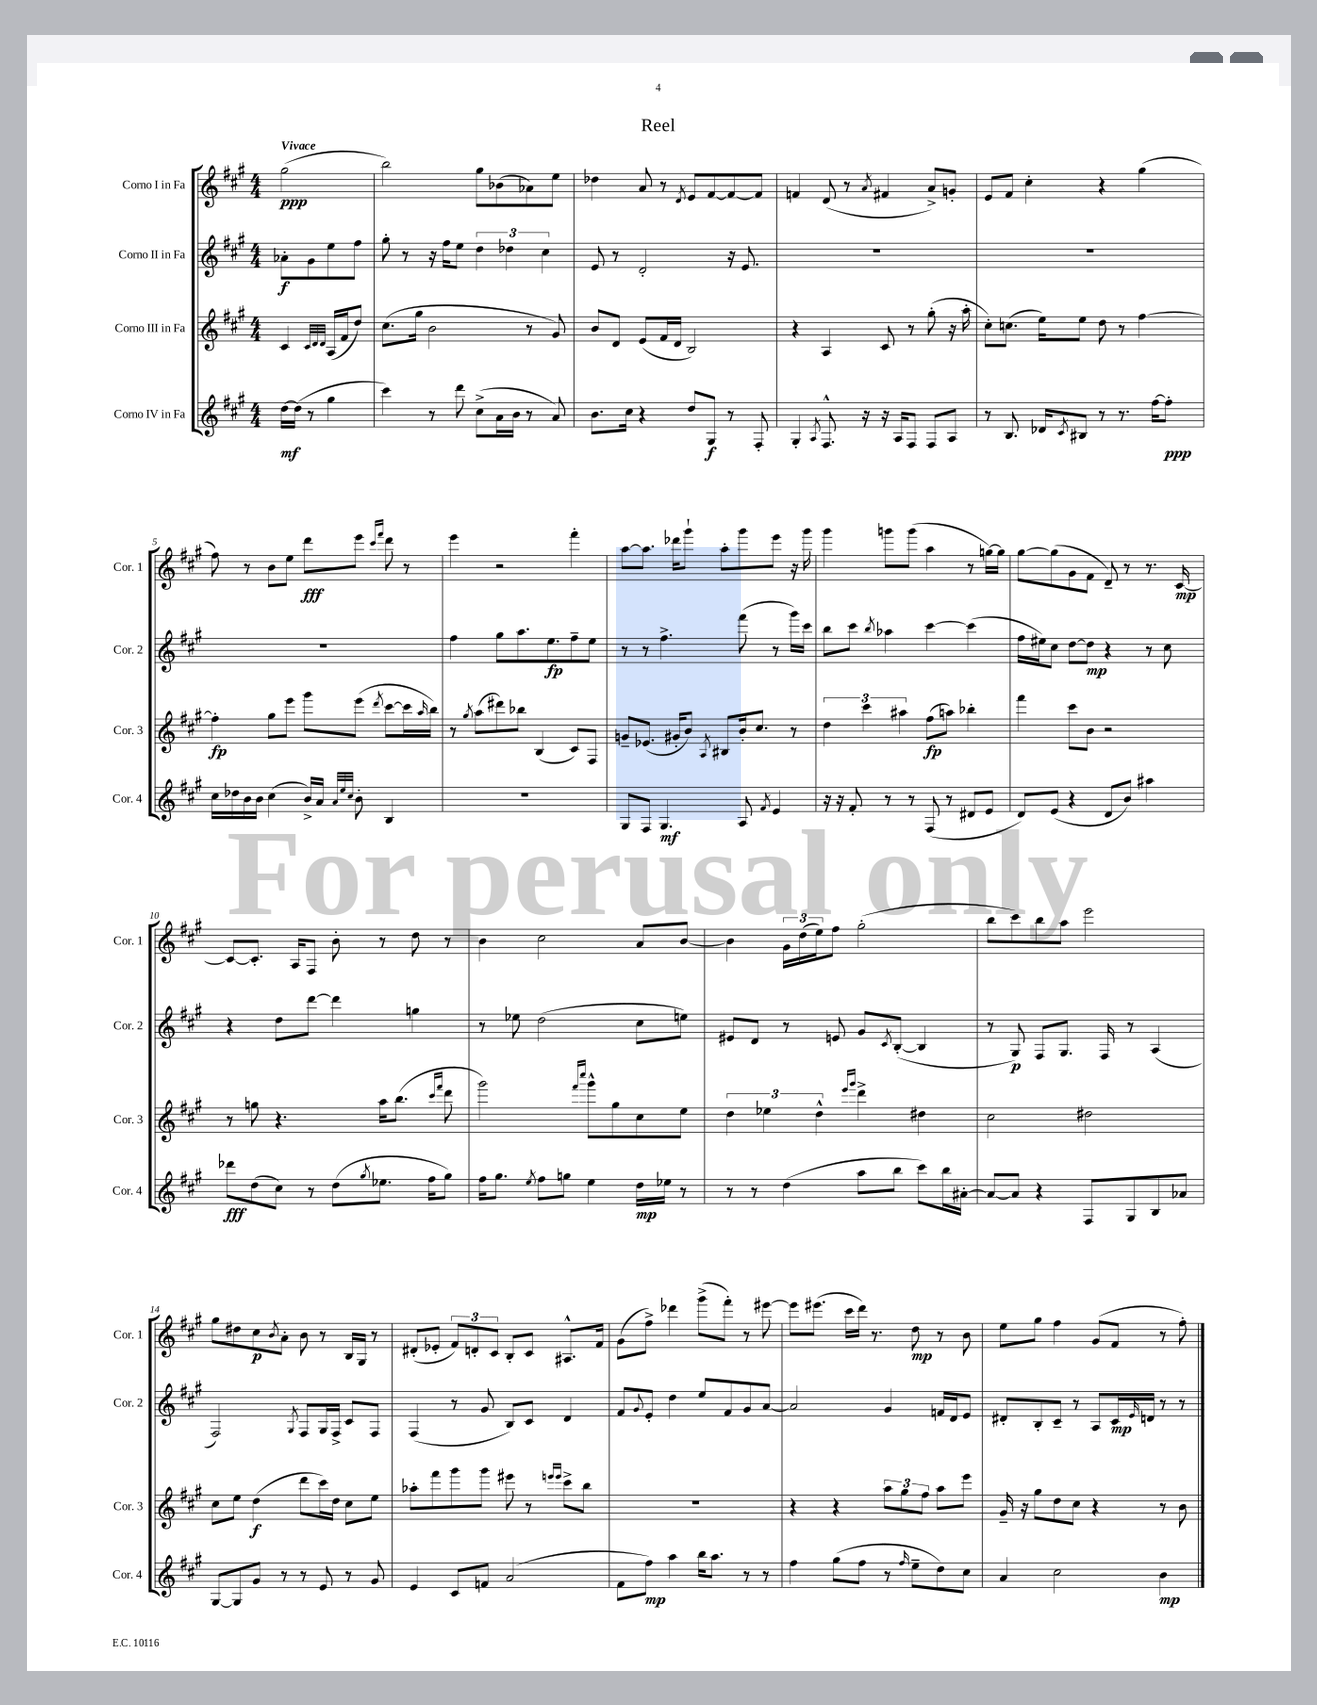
\header { title = "Reel" }
<<
\new StaffGroup <<
\new Staff = "s0" \with { instrumentName = "Corno I in Fa" shortInstrumentName = "Cor. 1" } {
    \clef treble \key a \major \numericTimeSignature \time 4/4 \partial 2 \tempo "Vivace"
    gis''2\ppp( |
    b''2) gis''8 bes'8( aes'8) e''8 |
    des''4 a'8 r8 \acciaccatura { d'8 } e'8 fis'8~ fis'8~ fis'8 |
    f'4 d'8( r8 \acciaccatura { a'8 } fis'4 a'8->) g'8-. |
    e'8 fis'8 cis''4-. r4 gis''4( |
    fis''8) r8 b'8 e''8 d'''8\fff e'''8 \grace { cis'''16 fis'''16 } d'''8 r8 |
    e'''4 r2 fis'''4-. |
    a''8~ a''8. des'''16 gis'''8-! a''8-. gis'''8 e'''8 r16 gis'''16 |
    gis'''4 g'''8 g'''8( a''4 r8 g''16~) g''16 |
    gis''8~ gis''8( gis'8 fis'8 d'8--) r8 r8. cis'16~\mp |
    cis'8~ cis'8.-. a16 fis8 b'8-. r8 d''8 r8 |
    b'4 cis''2 a'8 b'8~ |
    b'4 \tuplet 3/2 { gis'16 d''16( e''16) } fis''8 gis''2-.( |
    b''8 cis'''8) b''8 a''8 e'''2 |
    gis''8 dis''8 cis''8\p \acciaccatura { b'8 } a'8-. b'8 r8 b16 gis16 r8 |
    dis'8-.( ees'8-. \tuplet 3/2 { fis'8) d'8-. cis'8 } b8-. cis'8 ais8.-^ fis'16 |
    gis'8( fis''8->) des'''4 gis'''8->( fis'''8-.) r8 eis'''8~ |
    eis'''8 eis'''8.( cis'''16 d'''16) r8. d''8\mp r8 b'8 |
    e''8 gis''8 fis''4 gis'8( fis'8 r8 fis''8-.) \bar "|." |
}
\new Staff = "s1" \with { instrumentName = "Corno II in Fa" shortInstrumentName = "Cor. 2" } {
    \clef treble \key a \major \numericTimeSignature \time 4/4 \partial 2
    aes'8-.\f gis'8 e''8 fis''8 |
    gis''8-. r8 r16 fis''16 e''8 \tuplet 3/2 { d''4 des''4 cis''4 } |
    e'8 r8 d'2-. r16 e'8. |
    R1 |
    R1 |
    R1 |
    fis''4 gis''8 a''8. e''8.\fp fis''8-- e''8 |
    r8 r8 fis''4.-> fis'''8( r8 gis'''16) cis'''16 |
    b''8 cis'''8 \acciaccatura { b''8 } aes''4 cis'''4~ cis'''4( |
    fis''16 eis''16) cis''8 d''8~ d''8\mp r4 r8 cis''8 |
    r4 d''8 d'''8~ d'''4 g''4 |
    r8 ees''8 d''2( cis''8 e''8) |
    eis'8 d'8 r8 e'8 gis'8 \acciaccatura { cis'8 } b8~-.( b4 |
    r8 gis8\p) fis8 gis8. fis16 r8 a4( |
    fis2) \acciaccatura { gis8 } fis8 gis16 fis16-> cis'8 fis8 |
    fis4( r8 gis'8 b8) cis'8 d'4 |
    fis'8 \appoggiatura { gis'8 } e'8-. d''4 e''8 fis'8 gis'8 a'8~ |
    a'2 gis'4 f'16 d'16 e'8 |
    dis'8-. b8-. cis'8-- r8 a8 cis'16\mp \grace { e'16 } d'16 r8 r8 \bar "|." |
}
\new Staff = "s2" \with { instrumentName = "Corno III in Fa" shortInstrumentName = "Cor. 3" } {
    \clef treble \key a \major \numericTimeSignature \time 4/4 \partial 2
    cis'4 \grace { cis'32 d'32 d'32 } a16( fis'16 d''8) |
    cis''8.( gis''16 b'2 r8 gis'8) |
    b'8 d'8 e'8( fis'16 d'16 b2) |
    r4 a4 cis'8 r8 gis''8-.( r16 a''16-. |
    cis''8-.) c''8.( e''16) e''8 d''8 r8 fis''4~ |
    fis''4-.\fp gis''8 e'''8 gis'''8 e'''8( \acciaccatura { d'''8 } cis'''8~ cis'''16 \grace { a''16 } b''16) |
    r8 \acciaccatura { gis''8 } a''8( dis'''8) bes''8 b4( cis'8) fis8 |
    g'8-- ees'8.( gis'16-. b'8) \acciaccatura { a8 } bis8 b'16-. cis''8. r8 |
    \tuplet 3/2 { d''4 cis'''4 ais''4 } fis''8\fp( a''8) bes''4-. |
    fis'''4 cis'''8 b'8 r2 |
    r8 g''8 r4. a''16 b''8.( \grace { cis'''16 fis'''16 } d'''8 |
    gis'''2) \grace { fis'''16 cis''''16 } gis'''8-^ gis''8 cis''8 e''8 |
    \tuplet 3/2 { d''4 ees''4 d''4-^ } \grace { e'''16 gis'''16 } d'''4-> dis''4 |
    cis''2 dis''2 |
    cis''8 e''8 d''4\f( d'''8 cis'''16) d''16 cis''8 e''8 |
    aes''8-. fis'''8 gis'''8 gis'''8 eis'''8 r8 \grace { e'''16 e'''16 } cis'''8-> b''8 |
    R1 |
    r4 r4 \tuplet 3/2 { a''8 gis''8 fis''8 } a''8 e'''8 |
    gis'16-- r16 gis''8 d''8 cis''8 r4 r8 b'8 \bar "|." |
}
\new Staff = "s3" \with { instrumentName = "Corno IV in Fa" shortInstrumentName = "Cor. 4" } {
    \clef treble \key a \major \numericTimeSignature \time 4/4 \partial 2
    d''16~\mf d''16( r8 gis''4 |
    cis'''4) r8 d'''8 cis''8->( a'16 b'16 r8 a'8) |
    b'8. cis''16 r4 d''8 gis8\f r8 fis8-. |
    gis4-. \acciaccatura { a8 } fis8.-^ r16 r16 a16 fis8 fis8 a8 |
    r8 b8. des'16 \acciaccatura { cis'8 } bis8 r8 r8. fis''16~ fis''8-.\ppp |
    cis''16 des''16 b'16 b'16 cis''4( b'16->) a'16 \grace { a'32 e''32 cis''32 } b'8-. b4 |
    R1 |
    gis8 fis8 gis4.\mf a8 \acciaccatura { fis'8 } e'4 |
    r16 r16 fis'8-. r8 r8 fis8( r8 dis'8 e'8 |
    d'8) e'8( r4 d'8 b'8) ais''4 |
    des'''8\fff d''8( cis''8) r8 d''8( \acciaccatura { gis''8 } ees''8. fis''16 gis''8) |
    fis''16 gis''8. \acciaccatura { e''8 } fis''8 g''8 e''4 d''16\mp ees''16 r8 |
    r8 r8 d''4( a''8 b''8 cis'''8) b''16 ais'16~-. |
    ais'8~ ais'8 r4 fis8 gis8 b8 aes'8 |
    gis8~ gis8 gis'8 r8 r8 e'8 r8 gis'8 |
    e'4 cis'8 f'8 a'2( |
    fis'8 fis''8\mp) a''4 b''16 a''8. r8 r8 |
    fis''4 gis''8( fis''8 r8 \grace { fis''16 } e''8-- d''8) cis''8 |
    a'4 cis''2 b'4\mp \bar "|." |
}
>>
>>
